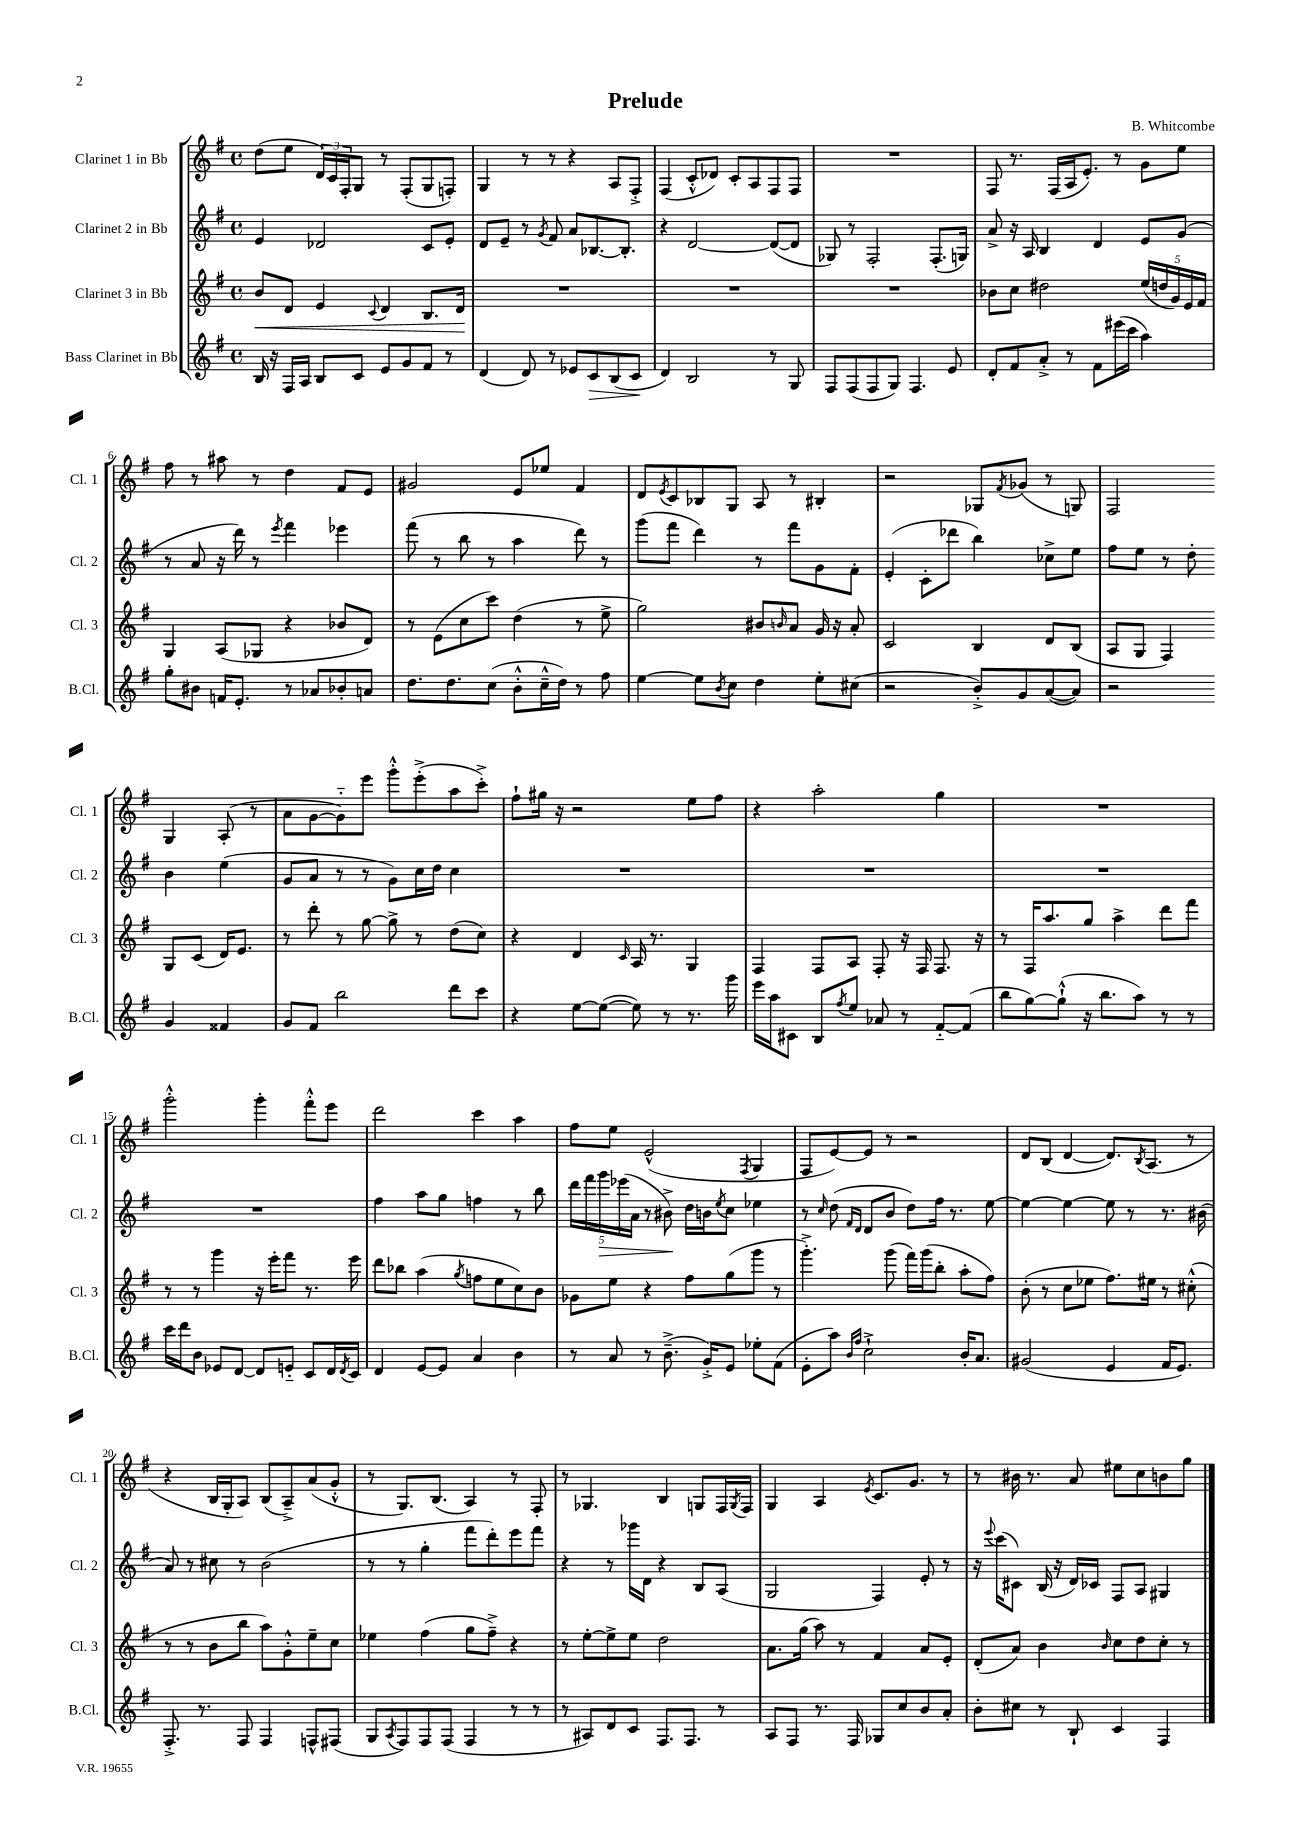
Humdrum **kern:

**kern	**kern	**kern	**kern
*staff4	*staff3	*staff2	*staff1
*clefG2	*clefG2	*clefG2	*clefG2
*k[f#]	*k[f#]	*k[f#]	*k[f#]
*M4/4	*M4/4	*M4/4	*M4/4
*met(c)	*met(c)	*met(c)	*met(c)
16B	8b	4e	(8dd
16r	.	.	.
16F#	8d	.	8ee
16A	.	.	.
8B	4e	2d-	24d)
.	.	.	24c
.	.	.	24F#'
8c	.	.	8G
.	8qqc	.	.
8e	4d	.	8r
8g	.	.	(8F#'
8f#	8.B	8c	8G
8r	.	8e'	8F')
.	16d	.	.
=	=	=	=
(4d	1r	8d	4G
.	.	8e~	.
8d)	.	8r	8r
.	.	8qg	.
8r	.	8f#	8r
8e-	.	8a	4r
8c	.	[8.B-	.
(8B	.	.	8A
.	.	8.B-']	.
8c	.	.	8F#'^
=	=	=	=
4d)	1r	4r	(4F#
2B	.	[2d	8c'^^
.	.	.	8d-)
.	.	.	8c'
.	.	.	8A
8r	.	(8d_	8F#
8G	.	8d]	8F#
=	=	=	=
8F#	1r	8G-)	1r
(8F#	.	8r	.
8F#	.	2F#'	.
8G)	.	.	.
4.F#	.	.	.
.	.	(8.F#'	.
8e	.	.	.
.	.	16G)	.
=	=	=	=
8d'	8b-	8a^	8F#
8f#	8cc	16r	8.r
.	.	16A	.
8a'^	2dd#	4B	.
.	.	.	(16F#
8r	.	.	16A
.	.	.	8.e')
8f#	.	4d	.
(16eee#	.	.	8r
16ccc	.	.	.
4aa)	(20ee	8e	8g
.	20dd	.	.
.	20g)	.	.
.	.	(8g	8ee
.	20e	.	.
.	20f#	.	.
=	=	=	=
8gg'	4G	8r	8ff#
8b#	.	8a	8r
16f	(8A	16r	8aa#
8.e'	.	16ddd)	.
.	8G-	8r	8r
.	.	8qeee	.
8r	4r	4fff#	4dd
8a-	.	.	.
8b-'	8b-	4eee-	8f#
8a	8d)	.	8e
=	=	=	=
8.dd	8r	(8fff#	2g#
.	(8e	8r	.
8.dd	.	.	.
.	8cc	8bb	.
(8cc	8ccc)	8r	.
8b'^^	(4dd	4aa	8e
16cc~^^	.	.	8ee-
16dd)	.	.	.
8r	8r	8ddd)	4f#
8ff#	8ee^	8r	.
=	=	=	=
[4ee	2gg)	(8ggg	8d
.	.	.	8qe
.	.	8fff#	8c
8ee]	.	4ddd)	8B-
8qb	.	.	.
8cc	.	.	8G
4dd	8b#	8r	8A
.	16qqb	.	.
.	8a	8fff#	8r
8ee'	16g	8g	4B#'
.	16r	.	.
(8cc#	8a'	8f#'	.
=	=	=	=
2r	2c	(4e'	2r
.	.	8c'	.
.	.	8ddd-	.
8b'^)	4B	4bb)	8G-
.	.	.	8qf#
8g	.	.	(8g-
([8a	8d	8cc-^	8r
8a])	(8B	8ee	8G)
=	=	=	=
2r	8A	8ff#	2F#
.	8G	8ee	.
.	4F#)	8r	.
.	.	8dd'	.
4g	8G	4b	4G
.	(8c	.	.
4f##	16d)	(4ee	(8A'
.	8.e	.	.
.	.	.	8r
=	=	=	=
8g	8r	8g	8a
8f#	8ddd'	8a	[8g
2bb	8r	8r	8g'~])
.	[8gg	8r	8eee
.	8gg^]	8g)	8ggg'^^
.	8r	16cc	(8eee'^
.	.	16dd	.
8ddd	(8dd	4cc	8aa
8ccc	8cc)	.	8ccc'^)
=	=	=	=
4r	4r	1r	8ff#`
.	.	.	16gg#
.	.	.	16r
[8ee	4d	.	2r
(8ee_	.	.	.
.	16qqc	.	.
8ee])	16A	.	.
.	8.r	.	.
8r	.	.	.
8.r	4G	.	8ee
.	.	.	8ff#
16ggg	.	.	.
=	=	=	=
16eee	4F#	1r	4r
16aa	.	.	.
8c#	.	.	.
8B	8F#	.	2aa'
8qff#	.	.	.
8ee	8A	.	.
8a-	8F#'	.	.
8r	16r	.	.
.	16F#	.	.
[8f#'~	8.F#	.	4gg
(8f#]	.	.	.
.	16r	.	.
=	=	=	=
8bb	8r	1r	1r
[8gg)	16F#	.	.
.	8.aa	.	.
(8gg`^^]	.	.	.
16r	8gg	.	.
8.bb	.	.	.
.	4aa^	.	.
8aa)	.	.	.
8r	8ddd	.	.
8r	8fff#	.	.
=	=	=	=
16ccc	8r	1r	2ggg'^^
16ddd	.	.	.
8b	8r	.	.
8e-	4ggg	.	.
[8d	.	.	.
8d]	16r	.	4ggg'
.	16eee'	.	.
8e'~	8fff#	.	.
8c	8.r	.	8fff#'^^
16d	.	.	8eee
8qd	.	.	.
16c	16eee	.	.
=	=	=	=
4d	8ddd	4ff#	2ddd
.	8bb-	.	.
[8e	(4aa	8aa	.
8e]	.	8gg	.
.	8qgg	.	.
4a	8ff	4ff	4ccc
.	8ee	.	.
4b	8cc)	8r	4aa
.	8b	8bb	.
=	=	=	=
8r	8g-	20ddd	8ff#
.	.	20fff#	.
.	.	20ggg	.
8a	8ee	.	8ee
.	.	(20eee-	.
.	.	20a	.
8r	4r	8r	(2e^^
(8.b~^	.	8b#^)	.
.	8ff#	16dd	.
16g'^)	.	16b	.
.	.	8qee	.
8e	(8gg	8cc	.
.	.	.	8qF#
8ee-'	8ggg	4ee-	4G
(8f#	8r	.	.
=	=	=	=
8e'	4.ggg'^)	8r	8F#
.	.	16qqcc	.
8aa)	.	(8dd	[8e)
16qqb	.	16qqf#	.
16qqff#	.	16qqd	.
2cc`^	.	8d	8e]
.	(8ggg	8b	8r
.	16fff#)	8dd)	2r
.	(16ggg	.	.
.	8bb'	16ff#	.
.	.	8.r	.
16b'	8aa'	.	.
8.a	.	.	.
.	8ff#)	[8ee	.
=	=	=	=
(2g#	(8b'	4ee_	8d
.	8r	.	(8B
.	8cc	4ee_	[4d
.	8ee-	.	.
4e	8.ff#)	8ee]	8.d])
.	.	8r	.
.	.	.	8qB
.	16ee#	.	(8.A
16f#	8r	8.r	.
8.e)	.	.	.
.	(8cc#'^^	.	8r
.	.	(16b#	.
=	=	=	=
8.F#'^	8r	8a)	4r
.	8r	8r	.
8.r	.	.	.
.	8b	8cc#	16B
.	.	.	16G'
8F#	8bb	8r	8A)
4F#	8aa)	(2b	(8B
.	8g'^^	.	8A~^)
8F^^	8ee~	.	(8a
(8F#	8cc	.	8g'^^
=	=	=	=
8G	4ee-	8r	8r
8qA	.	.	.
8F#)	.	8r	8.G)
8F#	(4ff#	4gg'	.
.	.	.	(8.B
(8F#	.	.	.
4F#	8gg	8fff#	4A)
.	8ff#~^)	8ddd')	.
8r	4r	8eee	8r
8r	.	8fff#	8F#'
=	=	=	=
8r	8r	4r	8r
8A#)	[8ee'	.	4.G-
8d	8ee^]	8r	.
8c	8ee	16ggg-	.
.	.	16d	.
8.F#	2dd	4r	4B
8.F#	.	.	.
.	.	8B	8G
8r	.	(8A	16F#
.	.	.	8qG
.	.	.	16F#
=	=	=	=
8A	8.a	2G	4G
8F#	.	.	.
.	(16gg	.	.
8.r	8aa)	.	4A
.	8r	.	.
16F#	.	.	.
.	.	.	8qe
8G-	4f#	4F#)	8.c
8cc	.	.	.
.	.	.	8.g
8b	8a	8e'	.
8a'	8e'	8r	8r
=	=	=	=
8b'	(8d'	16r	8r
.	.	8qqeee	.
.	.	(16ccc	.
8cc#	8a)	8c#)	16b#
.	.	.	8.r
8r	4b	(16B	.
.	.	16r	.
8B`	.	16d)	8a
.	.	16c-	.
.	16qqb	.	.
4c	8cc	8F#	8ee#
.	8dd	8A	8cc
4F#	8cc'	4G#	8b
.	8r	.	8gg
==	==	==	==
*-	*-	*-	*-
